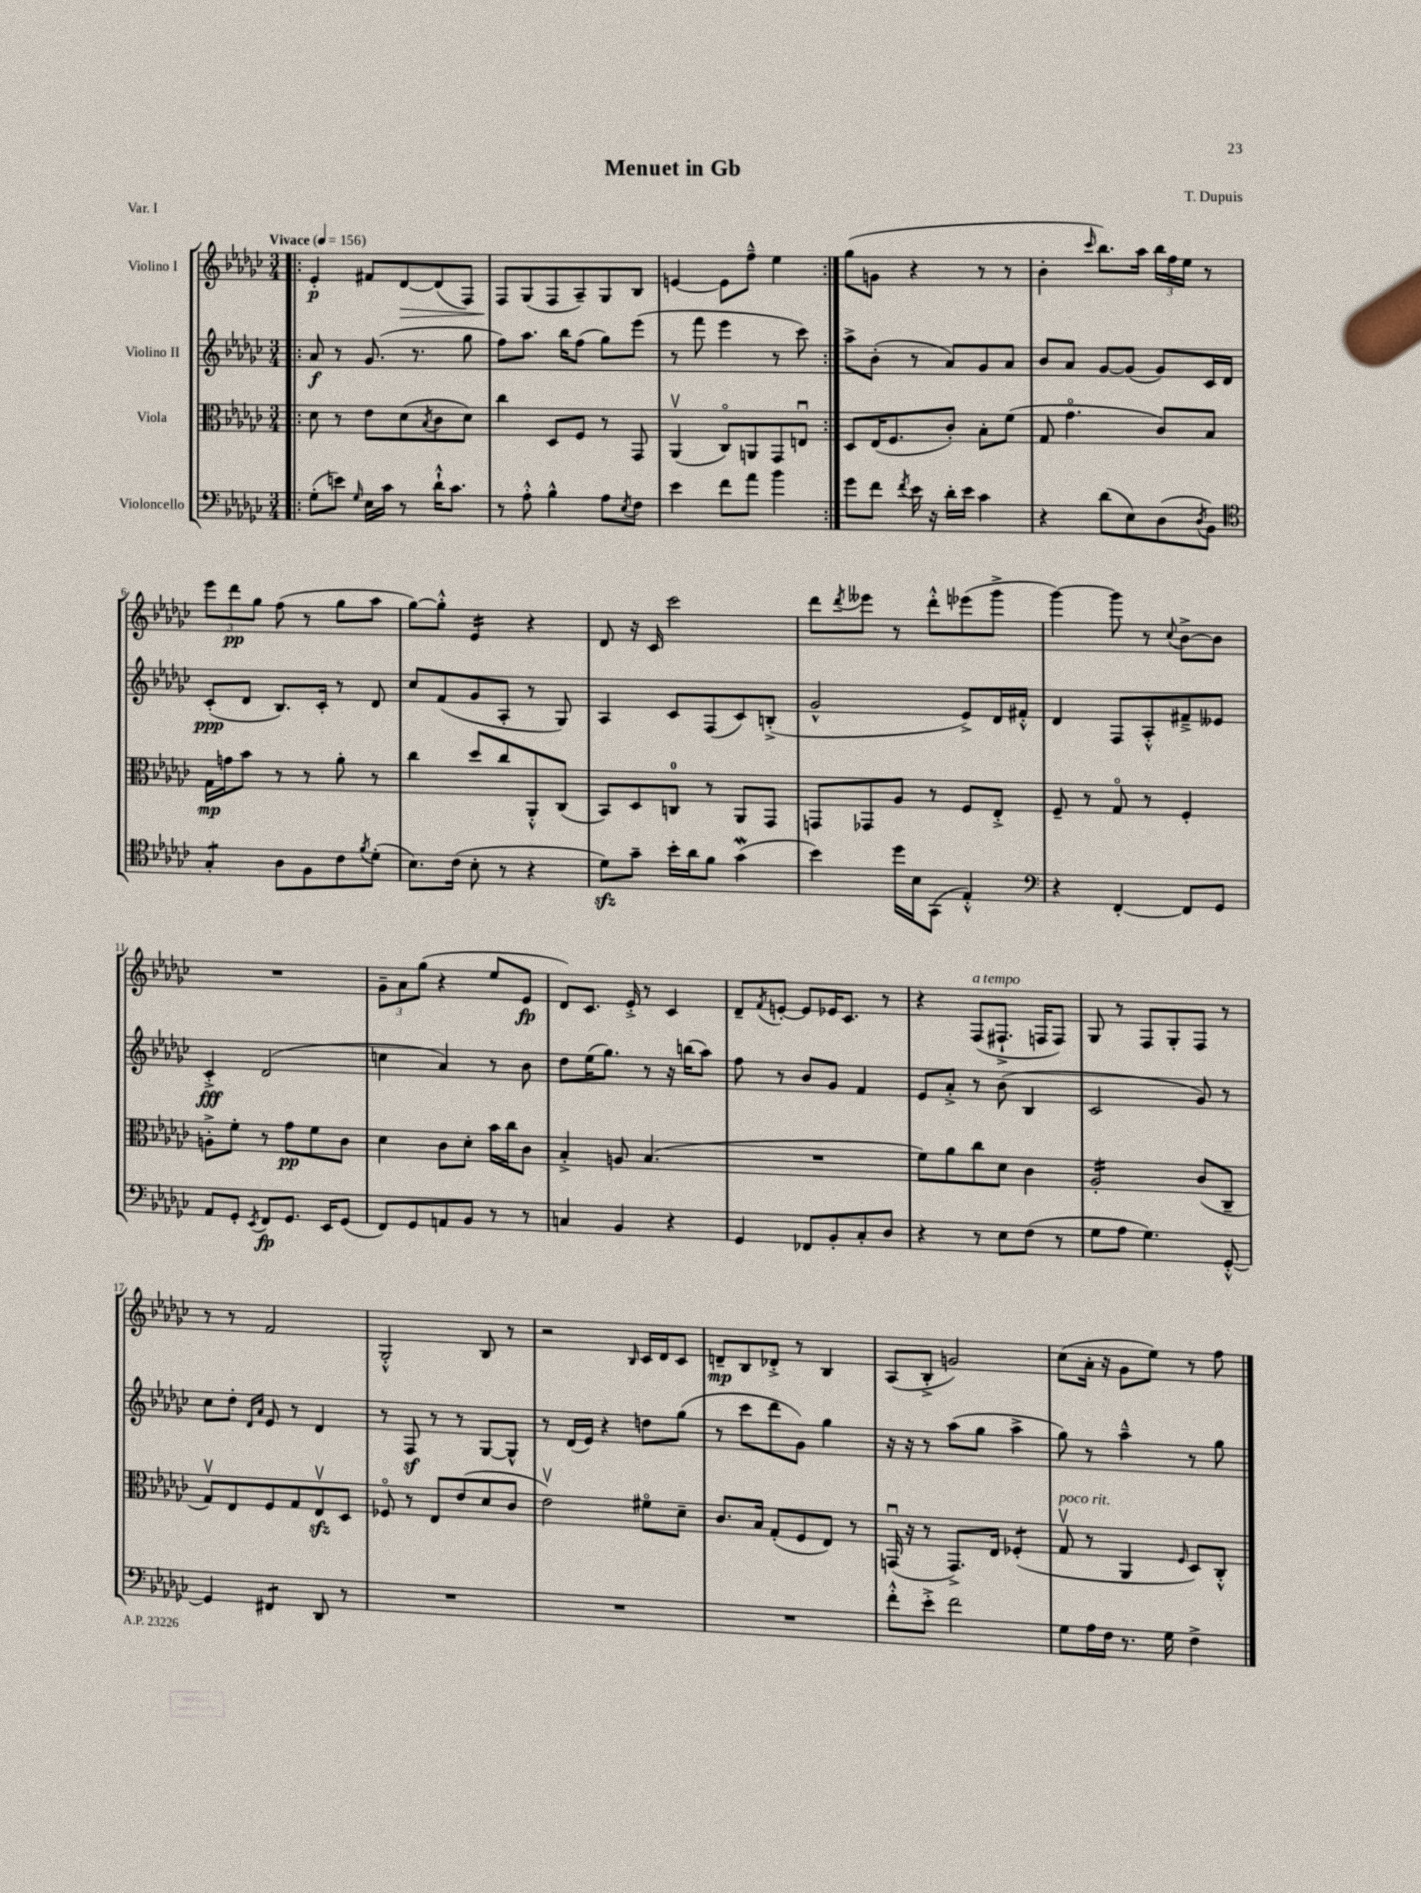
\header { title = "Menuet in Gb" composer = "T. Dupuis" piece = "Var. I" }
<<
\new StaffGroup <<
\new Staff = "s0" \with { instrumentName = "Violino I" } {
    \clef treble \key ges \major \numericTimeSignature \time 3/4 \tempo "Vivace" 4 = 156
    \repeat volta 2 { \bar ".|:" ees'4-.\p fis'8 des'8~\> des'8( f8) |
    f8\! ges8( f8 aes8--) ges8 bes8 |
    e'4~ e'8 f''8---^ ees''4 | }
    ges''8( g'8 r4 r8 r8 |
    bes'4-. \grace { ces'''16 } bes''8.) aes''16 \tuplet 3/2 { bes''16 f''16 ees''16 } r8 |
    \tuplet 3/2 { ees'''8 des'''8\pp ges''8 } f''8( r8 ges''8 aes''8 |
    ges''8~) ges''8-.-^ ees'4:16 r4 |
    des'8 r16 ces'16 ces'''2 |
    des'''8 \acciaccatura { des'''8 } eeses'''8 r8 des'''8-.-^ ees'''8( ges'''8-> |
    ges'''4~) ges'''8 r8 \appoggiatura { ces''8 } bes'8~-> bes'8 |
    R2. |
    \tuplet 3/2 { ges'8-- aes'8 ges''8( } r4 ees''8 ees'8\fp |
    des'8) ces'8. ees'16-.-> r8 ces'4 |
    des'8-- \acciaccatura { f'8 } e'8~-. e'8 ees'16 ces'8. r8 |
    r4 f8^\markup { \italic "a tempo" }( fis8.-!-> f16 f8) |
    ges8 r8 f8 ges8-. f8 r8 |
    r8 r8 f'2 |
    ges2-.-^ bes8 r8 |
    r2 \grace { bes16 } ces'16 des'16 ces'8 |
    d'8--\mp bes8 des'8-.-> r8 bes4 |
    aes8( bes8-.-> g'2) |
    ces''8( aes'16-. r16 ges'8 ees''8) r8 f''8 \bar "|." |
}
\new Staff = "s1" \with { instrumentName = "Violino II" } {
    \clef treble \key ges \major \numericTimeSignature \time 3/4
    \repeat volta 2 { \bar ".|:" aes'8\f r8 ges'8.( r8. ges''8 |
    f''8) aes''8. bes''16 f''8( ges''8) ees'''8( |
    r8 f'''8 ees'''4 r8 ces'''8) | }
    aes''8-> bes'8-.( r8 aes'8) ges'8 aes'8 |
    bes'8 aes'8 ges'8~ ges'8( ges'8) ces'16 des'16 |
    ces'8-.\ppp( des'8 bes8.) ces'16-. r8 des'8 |
    ces''8 f'8( ges'8 aes8-. r8 ges8) |
    aes4 ces'8 f8( ces'8) b8-.->( |
    ges'2-^ ees'8->) des'16 fis'16-.-^ |
    des'4 f8 aes8-.-^ fis'8---> eeses'8 |
    ces'4-.->\fff des'2( |
    c''4 aes'4) r8 bes'8 |
    des''8 ees''16( ges''8.) r8 r16 b''16( aes''8) |
    f''8 r8 bes'8 ges'8 f'4 |
    ees'8 aes'8-.-> r8 bes'8( bes4 |
    ces'2 ges'8) r8 |
    ces''8 des''8-. \grace { des'16 aes'16 } ees'8 r8 des'4 |
    r8 f8\sf r8 r8 ges8~ ges8-^ |
    r8 des'16( ees'16) r4 d''8 ges''8( |
    r8 ces'''8 des'''8 ges'8) ges''4 |
    r16 r16 r8 aes''8( ges''8 aes''4-> |
    ges''8) r8 aes''4---^ r8 ges''8 \bar "|." |
}
\new Staff = "s2" \with { instrumentName = "Viola" } {
    \clef alto \key ges \major \numericTimeSignature \time 3/4
    \repeat volta 2 { \bar ".|:" des'8 r8 ees'8 des'8( \acciaccatura { bes8 } ces'8 des'8) |
    ces''4 des8 f8 r8 ges,8 |
    aes,4\upbow( ces8\flageolet) a,8 ges,8 e8\downbow | }
    des8 ees16( f8. ces'8-.) bes8-. f'8( |
    ges8 ges'4.\flageolet ces'8) bes8 |
    ges16\mp g'16 bes'8 r8 r8 aes'8-. r8 |
    ces''4 des''8 ces''8 aes,8-.-^ ces8( |
    bes,8) des8 c8-0 r8 aes,8 ges,8 |
    g,8 ges,8 aes8 r8 f8 ees8-.-> |
    f8-- r8 ges8\flageolet r8 f4-. |
    a8-.-> f'8-. r8 ges'8\pp f'8 ces'8 |
    des'4 ces'8 des'8-. bes'16 ces''16 ces'8 |
    bes4-.-> a8 bes4.( |
    R2. |
    f'8) aes'8 ces''8 des'8 ces'4 |
    aes2:16-. ces'8( ces8-- |
    ges8\upbow) ees8 f8 ges8 ees8\upbow\sfz des8 |
    fes8\flageolet r8 ees8 ees'8( des'8 ces'8 |
    ees'2\upbow) fis'8\flageolet des'8-- |
    ces'8. bes16 ges8-.( f8 ees8) r8 |
    g,16\downbow( r16 r8 g,8.->) ees16 fes4:8-.( |
    ges8\upbow^\markup { \italic "poco rit." } r8 aes,4 \grace { f16 } des8) ces8-.-^ \bar "|." |
}
\new Staff = "s3" \with { instrumentName = "Violoncello" } {
    \clef bass \key ges \major \numericTimeSignature \time 3/4
    \repeat volta 2 { \bar ".|:" ges8-.( e'8) \grace { ges16 } ees16 ces'16 r8 des'16-!-^ ces'8. |
    r8 aes8-.-^ bes4-^ aes8 \acciaccatura { ees8 } f8 |
    ees'4 f'8 aes'8 bes'4 | }
    ges'8 f'8 \acciaccatura { f'8 } ees'16 r16 des'16-. ees'16 ces'4 |
    r4 des'8( ees8) des8( \acciaccatura { des8 } bes,8) |
    \clef tenor ges4:8-. aes8 f8 ces'8 \acciaccatura { f'8 } des'8-.( |
    bes8.) ces'16( bes8-. r8 r4 |
    des'8\sfz) ges'8-- bes'16-. aes'16 f'8 ges'4\mordent( |
    bes'4) des''16 bes16 ges,8( ees4-.-^) |
    \clef bass r4 f,4~-. f,8 ges,8 |
    aes,8 ges,8-. \acciaccatura { ees,8 } f,8\fp ges,8. ees,16 ges,8( |
    f,8) ges,8 a,8 bes,8 r8 r8 |
    c4 bes,4 r4 |
    ges,4 fes,8 bes,8-. ces8-. des8 |
    r4 r8 ees8 f8( r8 |
    ges8 aes8 ges4.) ges,8~-.-^ |
    ges,4 fis,4:8 des,8 r8 |
    R2. |
    R2. |
    R2. |
    f'8-.-^ ees'8-.-> f'2 |
    ges8 aes16 f16 r8. ges16 f4-> \bar "|." |
}
>>
>>
